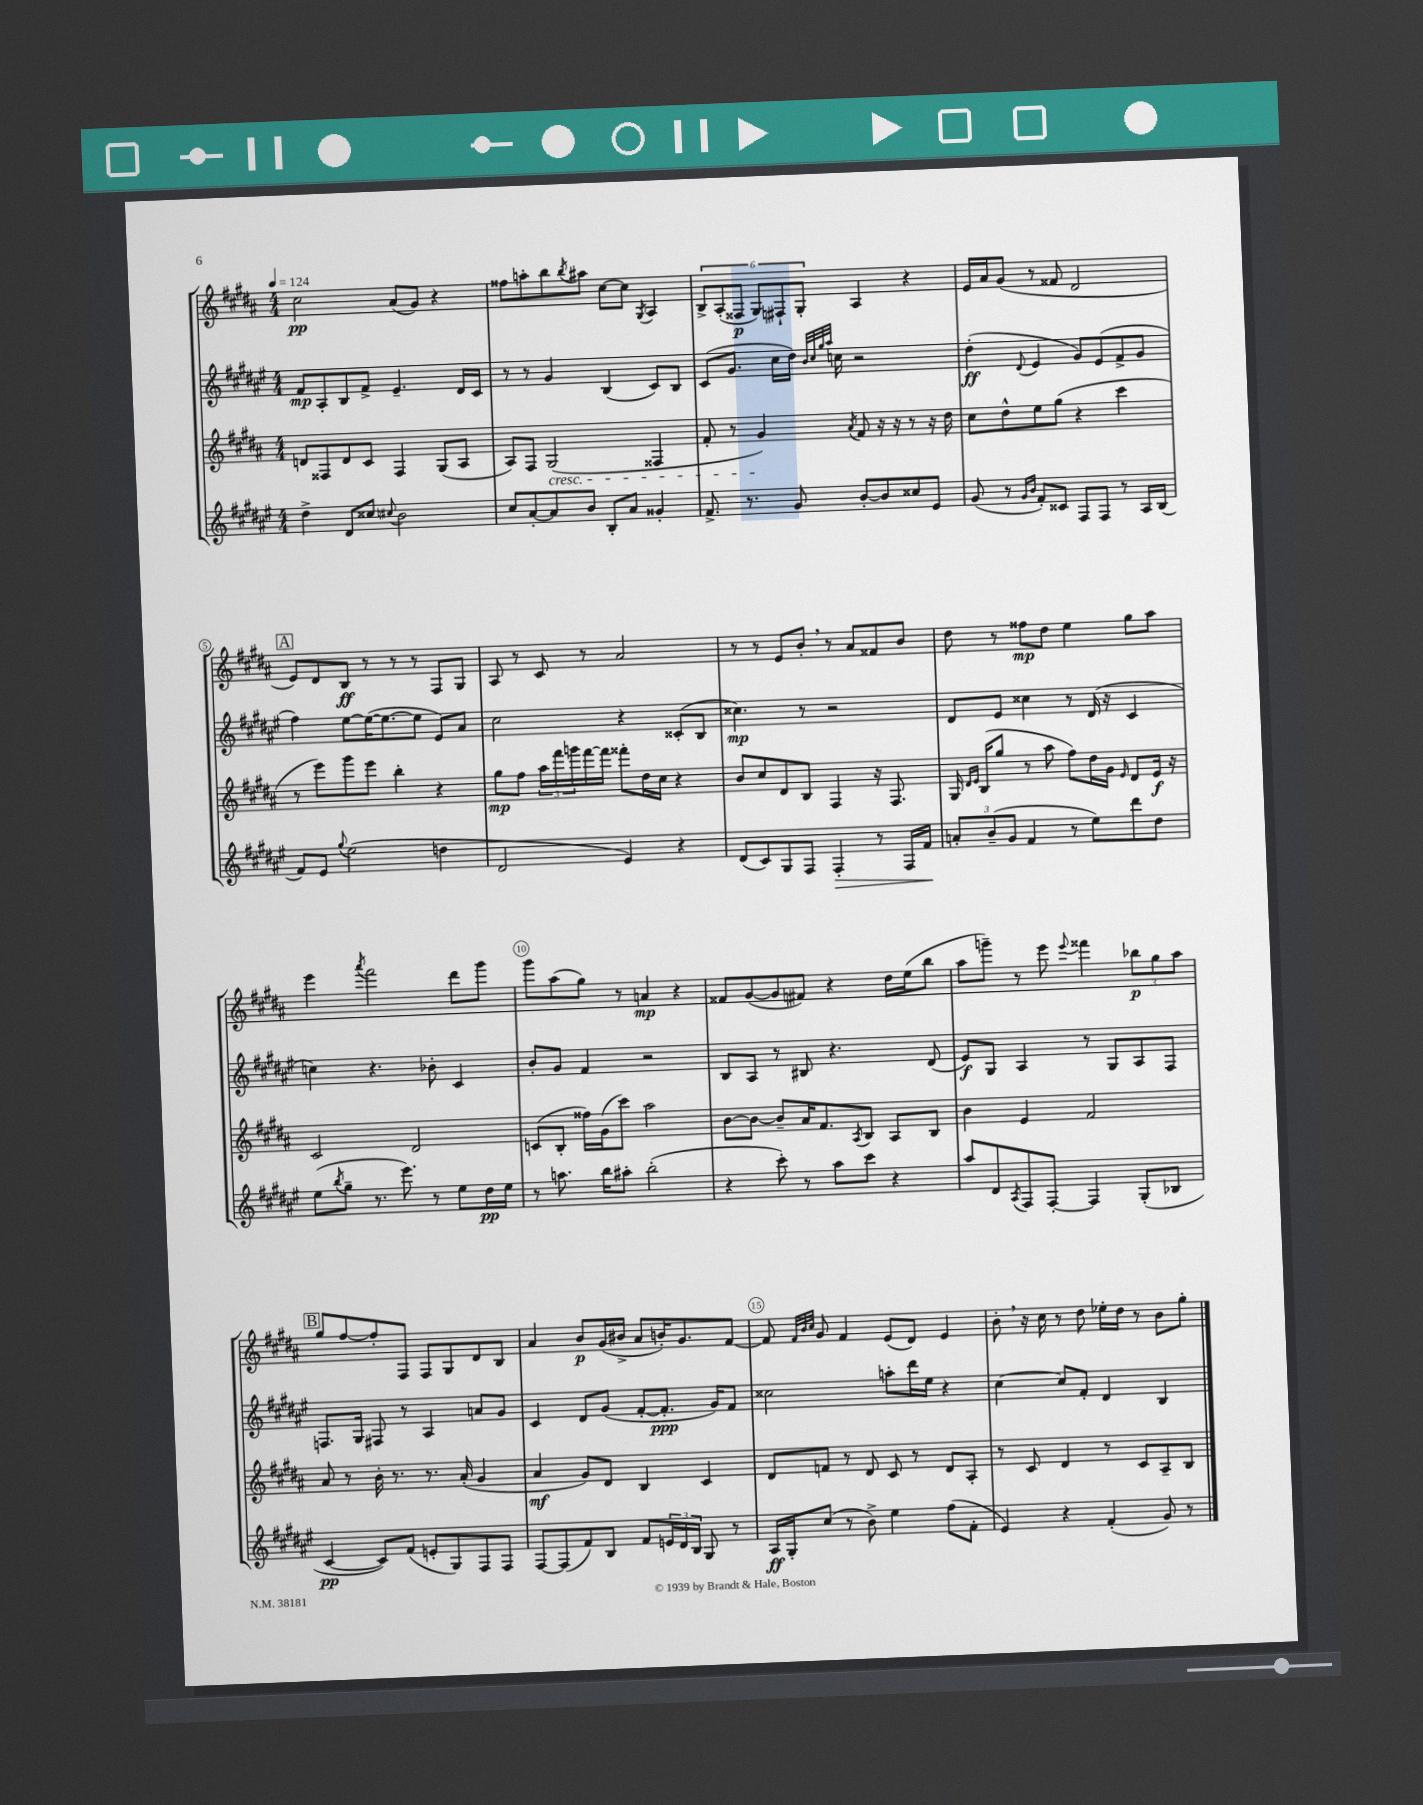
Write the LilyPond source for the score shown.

<<
\new StaffGroup <<
\new Staff = "s0" {
    \clef treble \key b \major \numericTimeSignature \time 4/4 \tempo 4 = 124
    cis''2\pp ais'8( gis'8) r4 |
    fisis''8 a''8-. b''8 \acciaccatura { b''8 } ais''8 cis''8~ cis''8 \acciaccatura { gis8 } ais4 |
    \tuplet 6/4 { b8-> ais8-.( fisis8\p gis8) fis8-! gis8-. } ais4 r4 |
    e'16 ais'16 gis'8( r8 fisis'8 dis'2 |
    \mark \markup { \box "A" } e'8) dis'8 b8\ff r8 r8 r8 fis8 gis8 |
    ais8 r8 cis'8 r8 ais'2 |
    r8 r8 e'8 b'8-. \breathe r8 ais'8 fisis'8 b'8 |
    dis''8 r8 fisis''8\mp dis''8 e''4 gis''8 ais''8 |
    e'''4 \acciaccatura { ais'''8 } fis'''2 dis'''8 gis'''8 |
    gis'''8 ais''8( gis''8) r8 a'4\mp r4 |
    fisis'8 gis'8~( gis'8 fis'8) r4 dis''16 e''16( b''8 |
    ais''8 g'''8--) r8 e'''8 \appoggiatura { e'''8 } fisis'''4 \tuplet 3/2 { bes''8\p gis''8 ais''8 } |
    \mark \markup { \box "B" } gis''8 fis''8~ fis''8-. fis8 fis8 gis8 dis'8 b8 |
    ais'4 b'8\p gis'16( bis'16-> ais'8 b'16-.) gis'8. fis'8~ |
    fis'8 \grace { fis'32 b'32 cis''32 } gis'8 fis'4 e'8( dis'8) e'4 |
    b'8-. \breathe r16 cis''16 r8 dis''8 ees''16-. dis''16 r8 b'8 gis''8-. \bar "|." |
}
\new Staff = "s1" {
    \clef treble \key fis \major \numericTimeSignature \time 4/4
    fis'8\mp ais8-. b8 fis'8-> eis'4.-- dis'16 cis'16 |
    r8 r8 gis'4 b4( cis'8) b8 |
    cis'8( gis'8. cis''16 dis''16) \grace { b'32 cis''32 gis''32 ais''32 } c''16 r2 |
    dis''4-.\ff( \appoggiatura { dis'8 } eis'4 gis'8) eis'8( fis'8-> gis'8 |
    \mark \markup { \box "A" } fis''4) eis''8~ eis''16~( eis''8.~ eis''8 eis'8) ais'8 |
    cis''2 r4 cisis'8-.( b8 |
    cisis''4.\mp) r8 r2 |
    dis'8 eis'8 cisis''4 r8 dis'16( r16 cis'4 |
    c''4) r4. bes'8-. cis'4 |
    b'8-. gis'8 fis'4 r2 |
    b8 ais8 r8 bis8 r4. dis'8( |
    eis'8\f) gis8 ais4 r8 gis8 ais8 fis8 |
    \mark \markup { \box "B" } f8. gis16 fis8 r8 ais4 a'8 gis'8 |
    cis'4 dis'8 gis'8( fis'8~-. fis'8.-.\ppp gis'16) fis'8 |
    cisis''2 a''8-. dis'''16 eis''16 r4 |
    cis''4~ cis''8 fis'8-. dis'4 b4 \bar "|." |
}
\new Staff = "s2" {
    \clef treble \key b \major \numericTimeSignature \time 4/4
    d'8 fisis8 d'8 cis'8 fisis4 gis8( ais8 |
    ais8) fis8 gis2\cresc( fisis4 |
    fis'8-. r8 gis'4\!) \acciaccatura { ais'8 } fis'8 r16 r16 r8 r16 dis''16 |
    cis''8 dis''8-^ e''8 gis''8( r4 cis'''4 |
    \mark \markup { \box "A" } r8 e'''8) gis'''8 e'''8 b''4-. r4 |
    gis''8\mp fis''8 \tuplet 3/2 { ais''16 fis'''16 g'''16 } fis'''16~ fis'''16 fisis'''8-. dis''16 cis''16 r4 |
    b'8 cis''8 dis'8 b8 fis4 r16 fis8. |
    gis16 \grace { dis'16 e'16 } b16( gis''8 r8 ais''8 fis''8) dis''16 gis'16 \grace { e'16 } dis'8 e'16\f r16 |
    cis'2 dis'2 |
    c'8( b8-. fisis''16) gis'16( cis'''8) ais''2 |
    b'8~ b'8~ b'8-- ais'16 fis'8. \acciaccatura { ais8 } b8 ais8 b8 |
    b'4 e'4 fis'2 |
    \mark \markup { \box "B" } ais'8 r8 b'16-. r8. r8. ais'16-.( gis'4 |
    ais'4\mf gis'8) dis'8 b4 cis'4 |
    dis'8 f'8 r8 dis'8 cis'8 r8 dis'8 ais8-. |
    r8 cis'8 dis'4 r8 cis'8 ais8-- b8 \bar "|." |
}
\new Staff = "s3" {
    \clef treble \key fis \major \numericTimeSignature \time 4/4
    dis''4-> dis'8 cisis''8 \appoggiatura { cis''8 } b'2 |
    cis''8 ais'8~-. ais'8 b'8 b8-. ais'8 gisis'4-. |
    fis'8.-> r8. gis'8 b'8~-. b'8 cisis''8 eis'8 |
    gis'8( r8 \grace { gis'16 b'16 } fis'8-.) cisis'8 fis8 fis8 r8 ais16 b16( |
    \mark \markup { \box "A" } fis'8) eis'8 \appoggiatura { gis''8 } eis''2( d''4 |
    dis'2 eis'4) r4 |
    dis'8( cis'8) gis8 fis8 fis4-.\> r8 fis16 fis'16\! |
    \tuplet 3/2 { a'8-. b'8--( gis'8 } fis'4 r8 eis''8) dis'''8 dis''8 |
    eis''8( \acciaccatura { b''8 } gis''8-- r8. eis'''8.) r8 eis''8 dis''16\pp eis''16 |
    r8 a''8. b''16 ais''8-. b''2-.( |
    r4 cis'''8-.) r8 ais''8 cis'''8 r4 |
    ais''8 dis'8 \acciaccatura { ais8 } fis8 fis8~-. fis4 gis8-.( bes8 |
    \mark \markup { \box "B" } cis'4~\pp cis'8) fis'8( e'8-. gis8) fis8 fis8 |
    fis8~ fis8( fis'8) b8 fis'8 \tuplet 3/2 { e'16 dis'16 b16 } gis8 r8 |
    ais16\ff gis16-. cis''8( r8 b'8->) eis''4 fis''8( fis'8-. |
    eis'4) r4 fis'4-.( gis'8) r8 \bar "|." |
}
>>
>>
